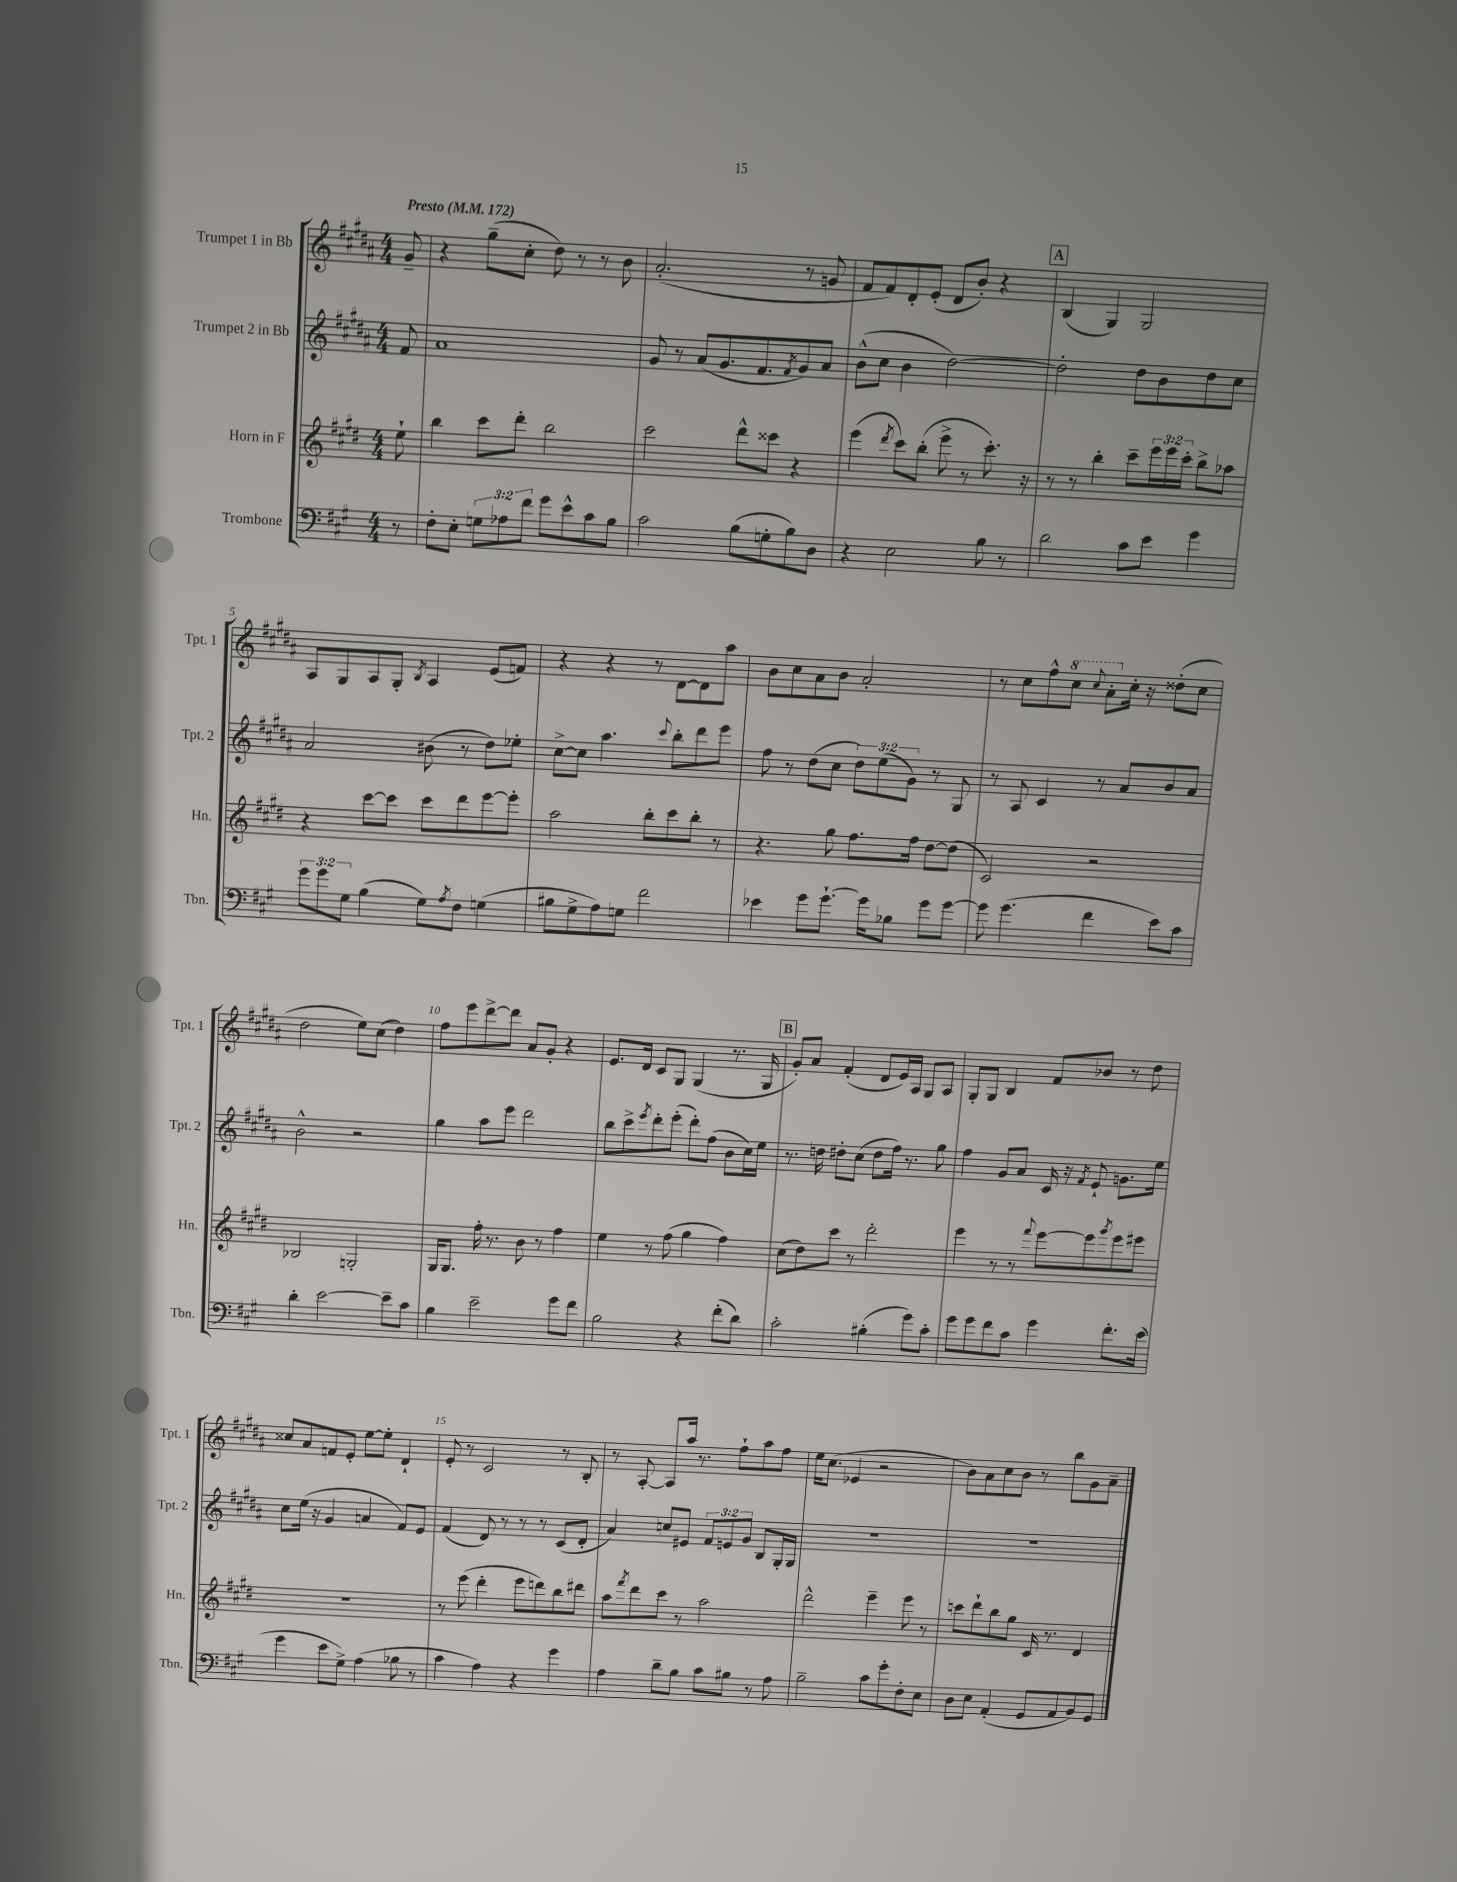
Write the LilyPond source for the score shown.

<<
\new StaffGroup <<
\new Staff = "s0" \with { instrumentName = "Trumpet 1 in Bb" shortInstrumentName = "Tpt. 1" } {
    \clef treble \key b \major \numericTimeSignature \time 4/4 \partial 8 \tempo "Presto" 4 = 172
    gis'8-- |
    r4 gis''8--( cis''8-. dis''8) r8 r8 b'8 |
    ais'2.-.( r8 g'8 |
    fis'8 fis'8) dis'8-. e'8-.( dis'8 b'8-.) r4 |
    \mark \markup { \box "A" } b4( gis4) gis2 |
    ais8 gis8 ais8 gis8-. \acciaccatura { b8 } ais4 e'8( f'8) |
    r4 r4 r8 dis'8~ dis'8 ais''8 |
    b'8 cis''8 ais'8 b'8 ais'2-. |
    r8 cis''8 fis''8-^ \ottava #1 cis'''8 \appoggiatura { cis'''8 } ais''8-. \ottava #0 cis''16-. r16 disis''8-.( cis''8 |
    dis''2 e''8) cis''8( dis''4) |
    fis''8 e'''8 dis'''8~-> dis'''8 ais'8 gis'8-. r4 |
    e'8. dis'16 cis'8 gis8 gis4( r8. gis16 |
    \mark \markup { \box "B" } gis'8-.) ais'8 fis'4-.( dis'8 e'16) ais16 gis8 ais8 |
    gis8-. gis8 b4 fis'8 bes'8 r8 dis''8 |
    cisis''8 ais'8 f'8 e'8-. e''8~ e''8-. dis'4-! |
    e'8-. r8 cis'2 r8 b8-. |
    r8 ais8~-. ais8 ais''16 r8. fis''8-! ais''8 fis''8 |
    e''16 cis''8.( ees'4 r2 |
    b'8) ais'8 cis''8 b'8 r8 b''8 gis'8 ais'8-- \bar "|." |
}
\new Staff = "s1" \with { instrumentName = "Trumpet 2 in Bb" shortInstrumentName = "Tpt. 2" } {
    \clef treble \key b \major \numericTimeSignature \time 4/4 \override Staff.TupletNumber.text = #tuplet-number::calc-fraction-text \partial 8
    fis'8 |
    ais'1 |
    gis'8 r8 ais'8( gis'8. fis'8. \acciaccatura { fis'8 } gis'8) ais'8 |
    b'8-^( cis''8 b'4 dis''2~) |
    \mark \markup { \box "A" } dis''2-. dis''8 b'8 dis''8 cis''8 |
    ais'2 bis'8( r8 dis''8) ees''8-. |
    cis''8~-> cis''8 ais''4. \appoggiatura { cis'''8 } b''8-. dis'''8 e'''8 |
    fis''8 r8 dis''8( cis''8 \tuplet 3/2 { dis''8) e''8( gis'8) } r8 gis8 |
    r8 ais8 cis'4 r8 ais'8 b'8 ais'8 |
    b'2-^ r2 |
    gis''4 ais''8 e'''8 dis'''2 |
    b''8 cis'''8-> \acciaccatura { e'''8 } dis'''8-. e'''8-.( dis'''8-.) fis''8( b'8 cis''16) e''16 |
    \mark \markup { \box "B" } r8. d''16 dis''8-. cis''8( dis''8 fis''16) r8. gis''8 |
    fis''4 gis'8 ais'8 cis'16 r16 \acciaccatura { fis'8 } e'8-! g'8. e''16 |
    cis''8 e''16( r16 gis'4 a'4 fis'8) e'8 |
    fis'4( dis'8) r8 r8 r8 cis'8( dis'8-. |
    ais'4) c''8 eis'8 \tuplet 3/2 { fis'8 e'8 gis'8 } b8 gis16-. gis16 |
    R1 |
    R1 \bar "|." |
}
\new Staff = "s2" \with { instrumentName = "Horn in F" shortInstrumentName = "Hn." } {
    \clef treble \key e \major \numericTimeSignature \time 4/4 \override Staff.TupletNumber.text = #tuplet-number::calc-fraction-text \partial 8
    e''8-! |
    b''4 cis'''8 dis'''8-. b''2 |
    cis'''2 dis'''8-^ cisis'''8 r4 |
    e'''4( \acciaccatura { dis'''8 } cis'''8) b''8-.( e'''8-> r8 cis'''8.-.) r16 |
    \mark \markup { \box "A" } r8 r8 b''4-. cis'''8-- \tuplet 3/2 { e'''16 e'''16 cis'''16-. } b''8-> aes''8 |
    r4 cis'''8~ cis'''8 cis'''8 dis'''8 e'''8~ e'''8-. |
    a''2 b''8-. cis'''8 b''8-. r8 |
    r4. gis''8 fis''8. fis''16 dis''8~ dis''8( |
    cis'2) r2 |
    bes2 g2-. |
    gis16 gis8. fis''16-. r8. b'8 r8 fis''4 |
    e''4 r8 fis''8( gis''4 fis''4) |
    \mark \markup { \box "B" } cis''8( dis''8) cis'''8 r8 dis'''2-. |
    e'''4 r8 r8 \appoggiatura { fis'''8 } e'''8~ e'''8 \acciaccatura { gis'''8 } e'''8 eis'''8 |
    R1 |
    r8 e'''8( dis'''4-. e'''8 d'''8) b''8 dis'''8 |
    a''8 \acciaccatura { fis'''8 } dis'''8 cis'''8 r8 a''2 |
    dis'''2-^ e'''4-- e'''8 r8 |
    c'''8 dis'''8-! b''8 gis''8 cis'16 r8. dis'4 \bar "|." |
}
\new Staff = "s3" \with { instrumentName = "Trombone" shortInstrumentName = "Tbn." } {
    \clef bass \key a \major \numericTimeSignature \time 4/4 \override Staff.TupletNumber.text = #tuplet-number::calc-fraction-text \partial 8
    r8 |
    fis8-. e8-. \tuplet 3/2 { g8 aes8 fis'8 } gis'8 e'8-^ cis'8 b8 |
    cis'2 b8( g8-. b8) d8 |
    r4 e2 b8 r8 |
    \mark \markup { \box "A" } d'2 cis'8 e'8 gis'4 |
    \tuplet 3/2 { gis'8 gis'8 gis8 } b4( gis8) \acciaccatura { a8 } fis8 g4( |
    bis8 gis8-> a8) g8 fis'2 |
    ees'4 gis'8 gis'8.~-! gis'16 bes8 gis'8 gis'8~ |
    gis'8 gis'4.( fis'4 e'8) cis'8 |
    d'4-. e'2~ e'8-- cis'8 |
    b4 e'2-- gis'8 fis'8 |
    b2 r4 fis'8-.( d'8) |
    \mark \markup { \box "B" } cis'2-. bis4-.( gis'8) cis'8-. |
    gis'8 gis'8 fis'8 cis'8 gis'4 fis'8.-. e'16( |
    gis'4 e'8 gis8->) a4( bes8 r8 |
    cis'4 a4) r4 gis'4 |
    a4 d'8-- b8 cis'8 bis8 r8 a8 |
    b2-- cis'8 gis'8-. fis8-. e8 |
    d8 e8 a,4-.( gis,8 a,8 b,8) gis,8 \bar "|." |
}
>>
>>
\layout { \context { \Score \override BarNumber.break-visibility = ##(#f #t #t) barNumberVisibility = #(every-nth-bar-number-visible 5) } }
